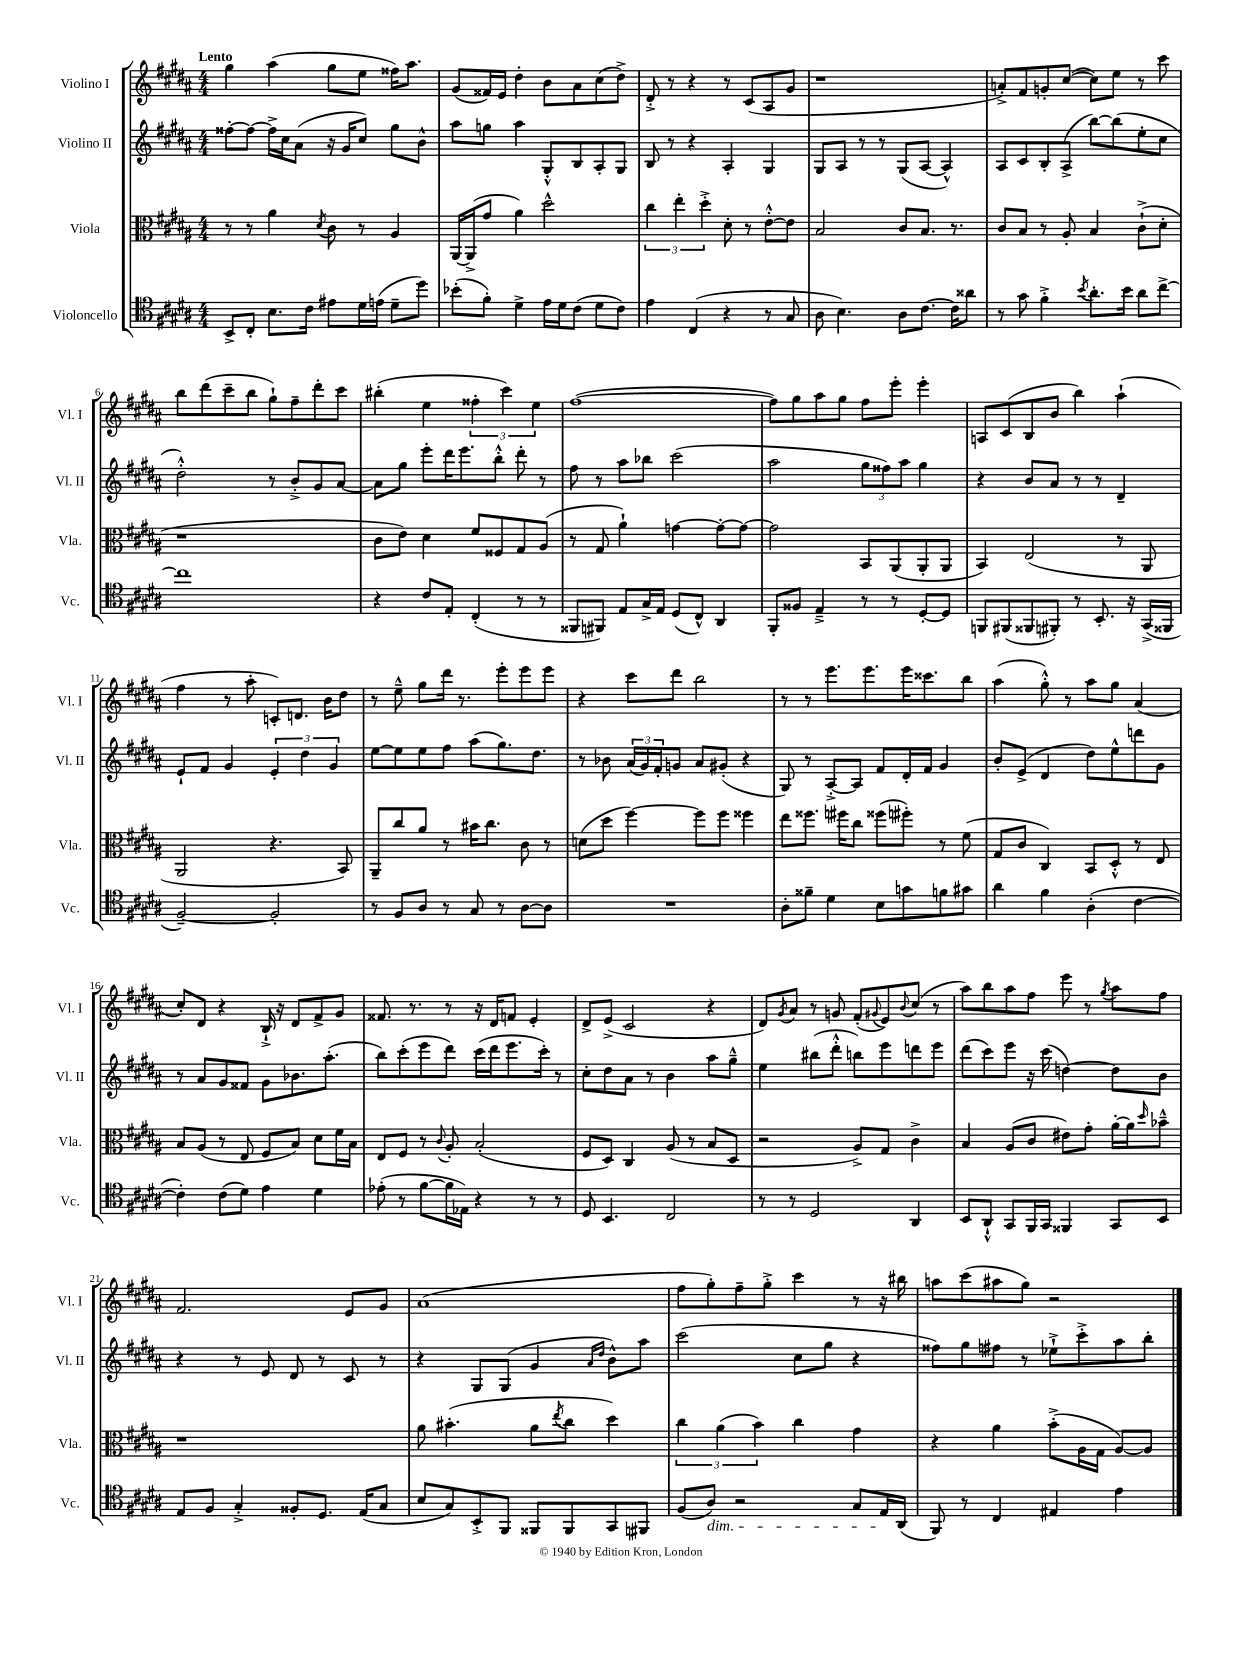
<<
\new StaffGroup <<
\new Staff = "s0" \with { instrumentName = "Violino I" shortInstrumentName = "Vl. I" } {
    \clef treble \key b \major \numericTimeSignature \time 4/4 \tempo "Lento"
    gis''4 ais''4( gis''8 e''8 fisis''16) ais''8. |
    gis'8( fisis'16) e'16 dis''4-. b'8 ais'8 cis''8( dis''8->) |
    dis'8-.-> r8 r4 r8 cis'8( ais8 gis'8 |
    r1 |
    a'8-.->) fis'8 g'8-. cis''8~( cis''8) e''8 r8 cis'''8 |
    b''8 dis'''8( cis'''8-- b''8 gis''8-!) fis''8-- dis'''8-. cis'''8 |
    bis''4-.( e''4 \tuplet 3/2 { fisis''4-. cis'''4) e''4 } |
    fis''1~( |
    fis''8) gis''8 ais''8 gis''8 fis''8 e'''8-. e'''4-. |
    a8 cis'8( b8 b'8 b''4) ais''4-!( |
    fis''4 r8 ais''8-. c'8-.) d'8. b'16 dis''8 |
    r8 e''8---^ gis''8 dis'''16 r8. e'''8-. e'''8 e'''8 |
    r4 cis'''8 dis'''8 b''2 |
    r8 r8 e'''8. e'''8. e'''16 cisis'''8. b''8 |
    ais''4( gis''8-.-^) r8 ais''8 gis''8 ais'4( |
    cis''8-.) dis'8 r4 b16-!-> r16 dis'8 fis'8-> gis'8 |
    fisis'8. r8. r8 r16 dis'16 f'8 e'4-. |
    dis'8-> e'8->( cis'2 r4 |
    dis'8) \acciaccatura { gis'8 } ais'8 r8 g'8 fis'8-.( \appoggiatura { gis'8 } e'8) \appoggiatura { b'8 } cis''8( r8 |
    ais''8) b''8 ais''8 fis''8 e'''8 r8 \acciaccatura { gis''8 } ais''8 fis''8 |
    fis'2. e'8 gis'8 |
    ais'1( |
    fis''8 gis''8-.) fis''8-- gis''8-.-> cis'''4 r8 r16 bis''16 |
    a''8 cis'''8( ais''8 gis''8) r2 \bar "|." |
}
\new Staff = "s1" \with { instrumentName = "Violino II" shortInstrumentName = "Vl. II" } {
    \clef treble \key b \major \numericTimeSignature \time 4/4
    fisis''8~-. fisis''8~ fisis''16-> cis''16 ais'8( r16 gis'16 cis''8) gis''8 b'8-^ |
    ais''8 g''8 ais''4 gis8-.-^ b8 ais8-. gis8 |
    b8 r8 r4 ais4-. gis4 |
    gis8 ais8 r8 r8 gis8( ais8~ ais4-^) |
    ais8 cis'8 b8-. ais8->( b''8~) b''8( e''8-. cis''8 |
    dis''2-.-^) r8 b'8-.-> gis'8 ais'8~ |
    ais'8 gis''8 e'''8-. dis'''16 e'''8. b''8-.-^ dis'''8-. r8 |
    fis''8 r8 ais''8 bes''8 cis'''2( |
    ais''2 \tuplet 3/2 { gis''8 fisis''8) ais''8 } gis''4 |
    r4 b'8 ais'8 r8 r8 dis'4-- |
    e'8-! fis'8 gis'4 \tuplet 3/2 { e'4-. dis''4 gis'4 } |
    e''8~ e''8 e''8 fis''8 ais''8( gis''8.) dis''8. |
    r8 bes'8 \tuplet 3/2 { ais'16( gis'16) fis'16-. } g'8 ais'8 gis'8-.( r4 |
    gis8) r8 ais8~-.-> ais8 fis'8 dis'16-. fis'16 gis'4 |
    b'8-. e'8->( dis'4 dis''8) e''8-^ d'''8 gis'8 |
    r8 ais'8 gis'8 fisis'8 gis'8 bes'8. ais''8.-.( |
    b''8) cis'''8-.( e'''8 dis'''8) cis'''16( dis'''16 e'''8. cis'''16-.) r8 |
    cis''8-. dis''8 ais'8 r8 b'4 ais''8 gis''8---^ |
    e''4 bis''8( dis'''8-.-^ b''8) e'''8 d'''8 e'''8 |
    dis'''8( cis'''8) e'''8 r16 cis'''16( d''4~) d''8 b'8 |
    r4 r8 e'8 dis'8 r8 cis'8 r8 |
    r4 gis8 gis8( gis'4 \grace { ais'16 dis''16 } b'8-^) ais''8 |
    cis'''2( cis''8 gis''8 r4 |
    fisis''8) gis''8 fis''8 r8 ees''8-!-> cis'''8-.-> ais''8 b''8-. \bar "|." |
}
\new Staff = "s2" \with { instrumentName = "Viola" shortInstrumentName = "Vla." } {
    \clef alto \key b \major \numericTimeSignature \time 4/4
    r8 r8 ais'4 \acciaccatura { dis'8 } cis'8 r8 ais4 |
    ais,16~ ais,16->( gis'8 ais'4) dis''2-^ |
    \tuplet 3/2 { cis''4 e''4-. dis''4-.-> } dis'8-. r8 e'8~-.-^ e'8 |
    b2 cis'8 b8. r8. |
    cis'8 b8 r8 ais8-. b4 cis'8-!->( dis'8-. |
    r1 |
    cis'8 e'8) dis'4 fis'8 fisis8 gis8 ais8( |
    r8 gis8 ais'4-!) g'4~ g'8~-. g'8~ |
    g'2 b,8 ais,8( ais,8-. ais,8 |
    b,4) e2( r8 ais,8 |
    ais,2 r4. b,8) |
    ais,8-- cis''8 ais'8 r8 bis'16 cis''8. cis'8 r8 |
    d'8( dis''8 fis''4~) fis''8 fis''8 fisis''4 |
    e''8 fisis''8. fis''16 cis''8 fisis''8( fis''8-.) r8 fis'8( |
    gis8 cis'8 cis4) b,8 dis8-.-^ r8 e8 |
    b8 ais8( r8 e8 fis8 b8) dis'8 fis'16 b16 |
    e8 fis8 r8 \appoggiatura { cis'8 } ais8-. b2-.( |
    fis8 dis8) cis4 ais8( r8 b8 dis8 |
    r2 ais8->) gis8 cis'4-> |
    b4 ais8( cis'8 eis'8) gis'8-. ais'16~-. ais'16 \grace { dis''16 } bes'8---^ |
    r1 |
    ais'8 bis'4.-.( ais'8 \acciaccatura { e''8 } cis''8 dis''4) |
    \tuplet 3/2 { cis''4 ais'4( b'4) } cis''4 gis'4 |
    r4 ais'4 b'8-.->( ais16 gis16 ais8~) ais8 \bar "|." |
}
\new Staff = "s3" \with { instrumentName = "Violoncello" shortInstrumentName = "Vc." } {
    \clef tenor \key b \major \numericTimeSignature \time 4/4
    b,8-> cis8-. b8. cis'16 eis'8 dis'16 e'16( dis'8-- dis''8) |
    bes'8-.( fis'8-.) dis'4-> e'16 dis'16 cis'8( dis'8 cis'8) |
    e'4 cis4( r4 r8 gis8 |
    ais8 b4.) ais8 cis'8.~ cis'16 aisis'8 |
    r8 gis'8 fis'4-.-> \acciaccatura { b'8 } ais'8.-. b'16 ais'8 cis''8~-> |
    cis''1 |
    r4 cis'8 e8-. cis4-.( r8 r8 |
    fisis,8 fis,8) e8 gis16-> e16 dis8( cis8-^) ais,4 |
    fis,8-. fisis8 e4---> r8 r8 dis8~-. dis8 |
    f,8 fis,8( fisis,8 fis,8-.) r8 b,8.-. r16 gis,16->( fisis,16 |
    fis2~--) fis2-. |
    r8 fis8 ais8 r8 gis8 r8 ais8~ ais8 |
    R1 |
    ais8-. fisis'8-- dis'4 b8 g'8 f'8 gis'8 |
    ais'4 fis'4 ais4-.( cis'4~ |
    cis'4-.) cis'8( dis'8) e'4 dis'4 |
    ees'8-.( r8 fis'8~ fis'16 ees16) r4 r8 r8 |
    dis8 b,4. cis2 |
    r8 r8 dis2 ais,4 |
    b,8 ais,8-!-^ gis,8 fis,16 gis,16 fisis,4 gis,8 b,8 |
    e8 fis8 gis4-.-> fisis8-. dis8. e16( gis8 |
    b8 gis8) b,8-.-> fis,8 fisis,8 fisis,8 gis,8 fis,8 |
    fis8( ais8\dim) r2 gis8 e16\! ais,16( |
    fis,8) r8 cis4 eis4 e'4 \bar "|." |
}
>>
>>
